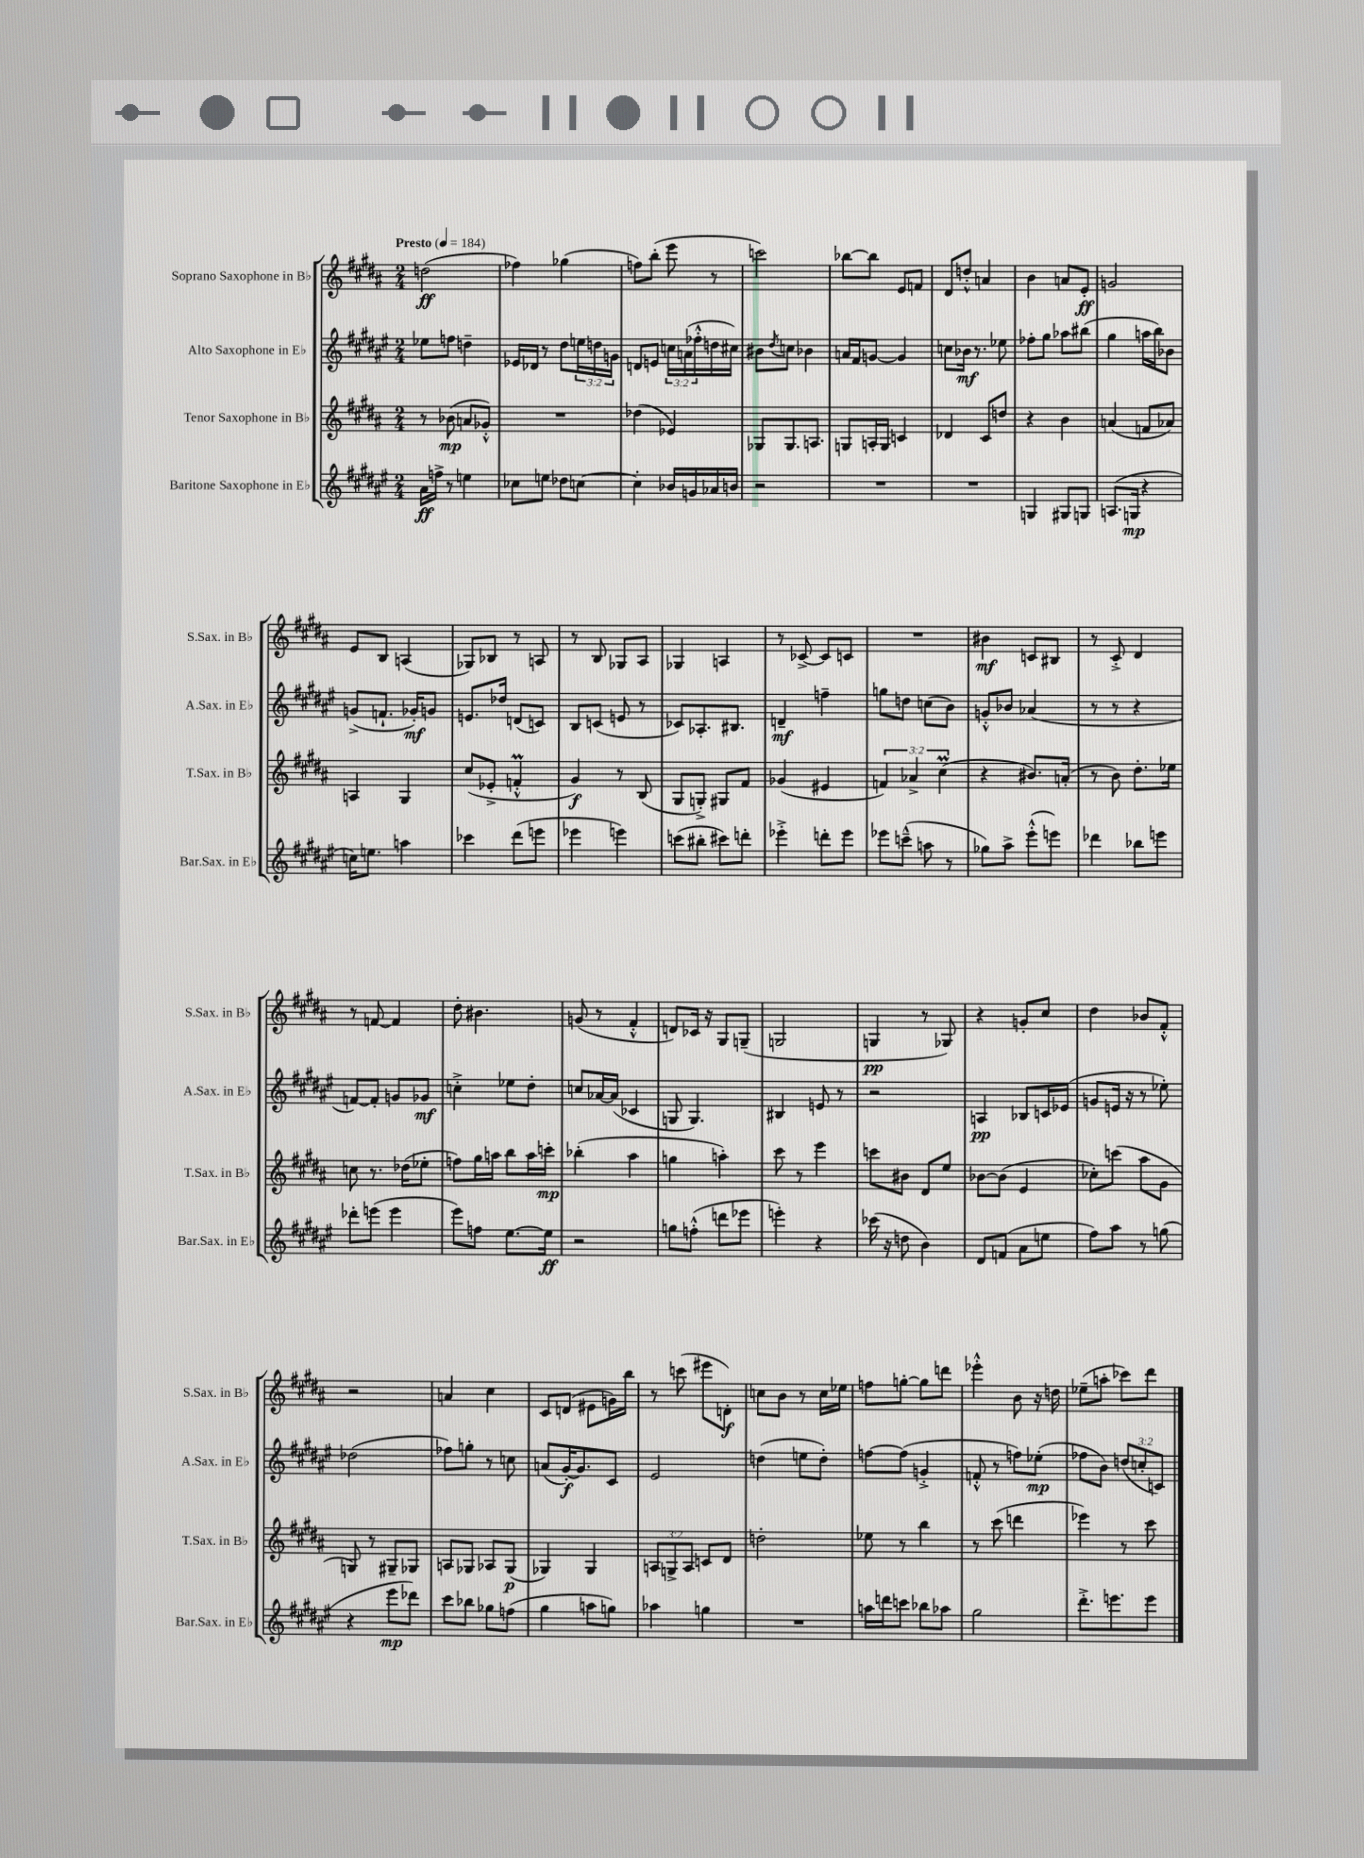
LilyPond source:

<<
\new StaffGroup <<
\new Staff = "s0" \with { instrumentName = "Soprano Saxophone in Bb" shortInstrumentName = "S.Sax. in Bb" } {
    \clef treble \key b \major \numericTimeSignature \time 2/4 \tempo "Presto" 4 = 184
    d''2\ff( |
    fes''4) ges''4( |
    f''8) b''8-.( e'''8 r8 |
    c'''2) |
    bes''8~ bes''8 e'8 f'8 |
    dis'8 d''8-.-^ a'4 |
    b'4 a'8 e'8-.\ff |
    g'2 |
    e'8 b8 a4( |
    ges8) bes8 r8 a8 |
    r8 b8 ges8 ais8 |
    ges4 a4 |
    r8 ces'8~-> ces'8 c'8 |
    R2 |
    bis'4\mf c'8 bis8 |
    r8 cis'8-.-> dis'4 |
    r8 f'8~ f'4 |
    dis''8-. bis'4. |
    g'8( r8 fis'4-.-^ |
    d'8) ces'16 r16 gis8 g8--( |
    g2 |
    g4\pp r8 ges8) |
    r4 g'8-. cis''8 |
    dis''4 bes'8 fis'8-.-^ |
    r2 |
    a'4 cis''4 |
    cis'8 d'8( eis'8 g'16) b''16 |
    r8 c'''8( eis'''8 d'8-.\f) |
    c''8 b'8 r8 c''16 ees''16 |
    f''8 g''8~-. g''8 d'''8 |
    ees'''4-.-^ b'8 r16 d''16 |
    ees''8--( a''8-. ces'''8) dis'''8 \bar "|." |
}
\new Staff = "s1" \with { instrumentName = "Alto Saxophone in Eb" shortInstrumentName = "A.Sax. in Eb" } {
    \clef treble \key fis \major \numericTimeSignature \time 2/4 \override Staff.TupletNumber.text = #tuplet-number::calc-fraction-text
    ees''8 f''8 d''4-- |
    ees'16 des'16 r8 dis''8 \tuplet 3/2 { e''16 d''16 g'16 } |
    d'8 e'8 \tuplet 3/2 { c''16 a'16( fes''16-.-^ } d''16 cis''16) |
    bis'8 \acciaccatura { dis''8 } c''8 bes'4 |
    a'16 fis'16 g'8~ g'4 |
    c''8 bes'16\mf r8. ees''8 |
    fes''8-. gis''8 aes''8 bis''8( |
    gis''4 a''16 b''16) bes'8 |
    g'8->( f'8.-! ges'16-.\mf) g'8 |
    e'8. des''16 d'8( c'8) |
    b8 c'8( e'8 r8 |
    ces'8) aes8.-. bis8. |
    d'4--\mf f''4-- |
    g''8 d''8 c''8( b'8) |
    g'8-.-^ bes'8 aes'4( |
    r8 r8 r4 |
    f'8~) f'8-. g'8 ges'8\mf |
    c''4-.-> ees''8 dis''8-. |
    c''8 aes'16~ aes'16( ces'4 |
    g8 g4.) |
    bis4 e'8 r8 |
    r2 |
    a4\pp bes8 c'16 ees'16( |
    g'8 e'16 r16 r8 ees''8-.) |
    des''2( |
    fes''8) g''8-. r8 c''8 |
    a'8( gis'16~-.\f) gis'8. cis'8 |
    eis'2 |
    d''4( e''8 d''8-.) |
    f''8~ f''8( g'4-.-> |
    f'8-.-^ r8 f''8) ees''8-.\mp( |
    fes''8 b'8) \tuplet 3/2 { d''8( c''8-. c'8) } \bar "|." |
}
\new Staff = "s2" \with { instrumentName = "Tenor Saxophone in Bb" shortInstrumentName = "T.Sax. in Bb" } {
    \clef treble \key b \major \numericTimeSignature \time 2/4 \override Staff.TupletNumber.text = #tuplet-number::calc-fraction-text
    r8 bes'8\mp( a'8 ges'8-.-^) |
    R2 |
    des''4( ees'4) |
    ges8 ges8. a8. |
    g8 a16-. g16 c'4 |
    des'4 cis'8 d''8 |
    r4 b'4 |
    a'4( f'8 aes'8) |
    a4 gis4 |
    cis''8( ees'8-.-> f'4-.-^\prall |
    gis'4\f) r8 b8( |
    gis8 g8-.->) gis8 fis'8 |
    ges'4( eis'4 |
    \tuplet 3/2 { f'4) aes'4-> cis''4\prall( } |
    r4 bis'8.) a'16-.( |
    r8 b'8) dis''8.-. ees''16 |
    c''8 r8. des''16( ees''8-. |
    f''8) gis''16 a''16 b''8 a''16 c'''16-.\mp |
    bes''4-.( ais''4 |
    g''4 a''4-.) |
    cis'''8 r8 e'''4 |
    c'''8 bis'8 dis'8 e''8 |
    bes'8~ bes'8( e'4 |
    ces''8-.) c'''8( ais''8 gis'8 |
    g8) r8 gis8-- ges8 |
    a8 ges8 aes8 ges8\p( |
    ges4) ges4 |
    \tuplet 3/2 { a8 g8-> a8 } c'8 dis'8 |
    d''2-. |
    ees''8 r8 b''4 |
    r8 cis'''8( d'''4 |
    ees'''4) r8 cis'''8 \bar "|." |
}
\new Staff = "s3" \with { instrumentName = "Baritone Saxophone in Eb" shortInstrumentName = "Bar.Sax. in Eb" } {
    \clef treble \key fis \major \numericTimeSignature \time 2/4
    ais'16\ff f''16-> r8 e''4 |
    ces''8 e''8 des''8 c''8~ |
    c''4-. bes'16 g'16 aes'16 b'16 |
    r2 |
    R2 |
    R2 |
    g4 gis8 g8 |
    a8.( g16\mp r4 |
    c''16) e''8. a''4 |
    ces'''4 dis'''8( e'''8 |
    ees'''4 e'''4) |
    c'''8( bis''8-. cis'''8) d'''8-. |
    ees'''4-.-> d'''8-. ees'''8 |
    ees'''8 c'''8---^( a''8 r8 |
    ges''8) ais''8-> eis'''8-.-^( e'''8) |
    des'''4 bes''8 e'''8 |
    des'''8-. e'''8( e'''4 |
    eis'''8) f''8 eis''8.~ eis''16\ff |
    r2 |
    g''8 f''8-.-^( d'''8 ees'''8 |
    e'''4-.) r4 |
    ces'''16( r16 d''8 b'4) |
    dis'8 f'8( ais'8 e''8 |
    fis''8) ais''8 r8 g''8( |
    r4 eis'''8\mp des'''8) |
    cis'''8 bes''8 ges''8 f''8( |
    gis''4 a''8 g''8) |
    aes''4 g''4 |
    R2 |
    a''16 d'''16 c'''8 bes''8 aes''8 |
    gis''2 |
    dis'''8.-.-> e'''8. e'''8 \bar "|." |
}
>>
>>
\layout { \context { \Score \remove "Bar_number_engraver" } }
